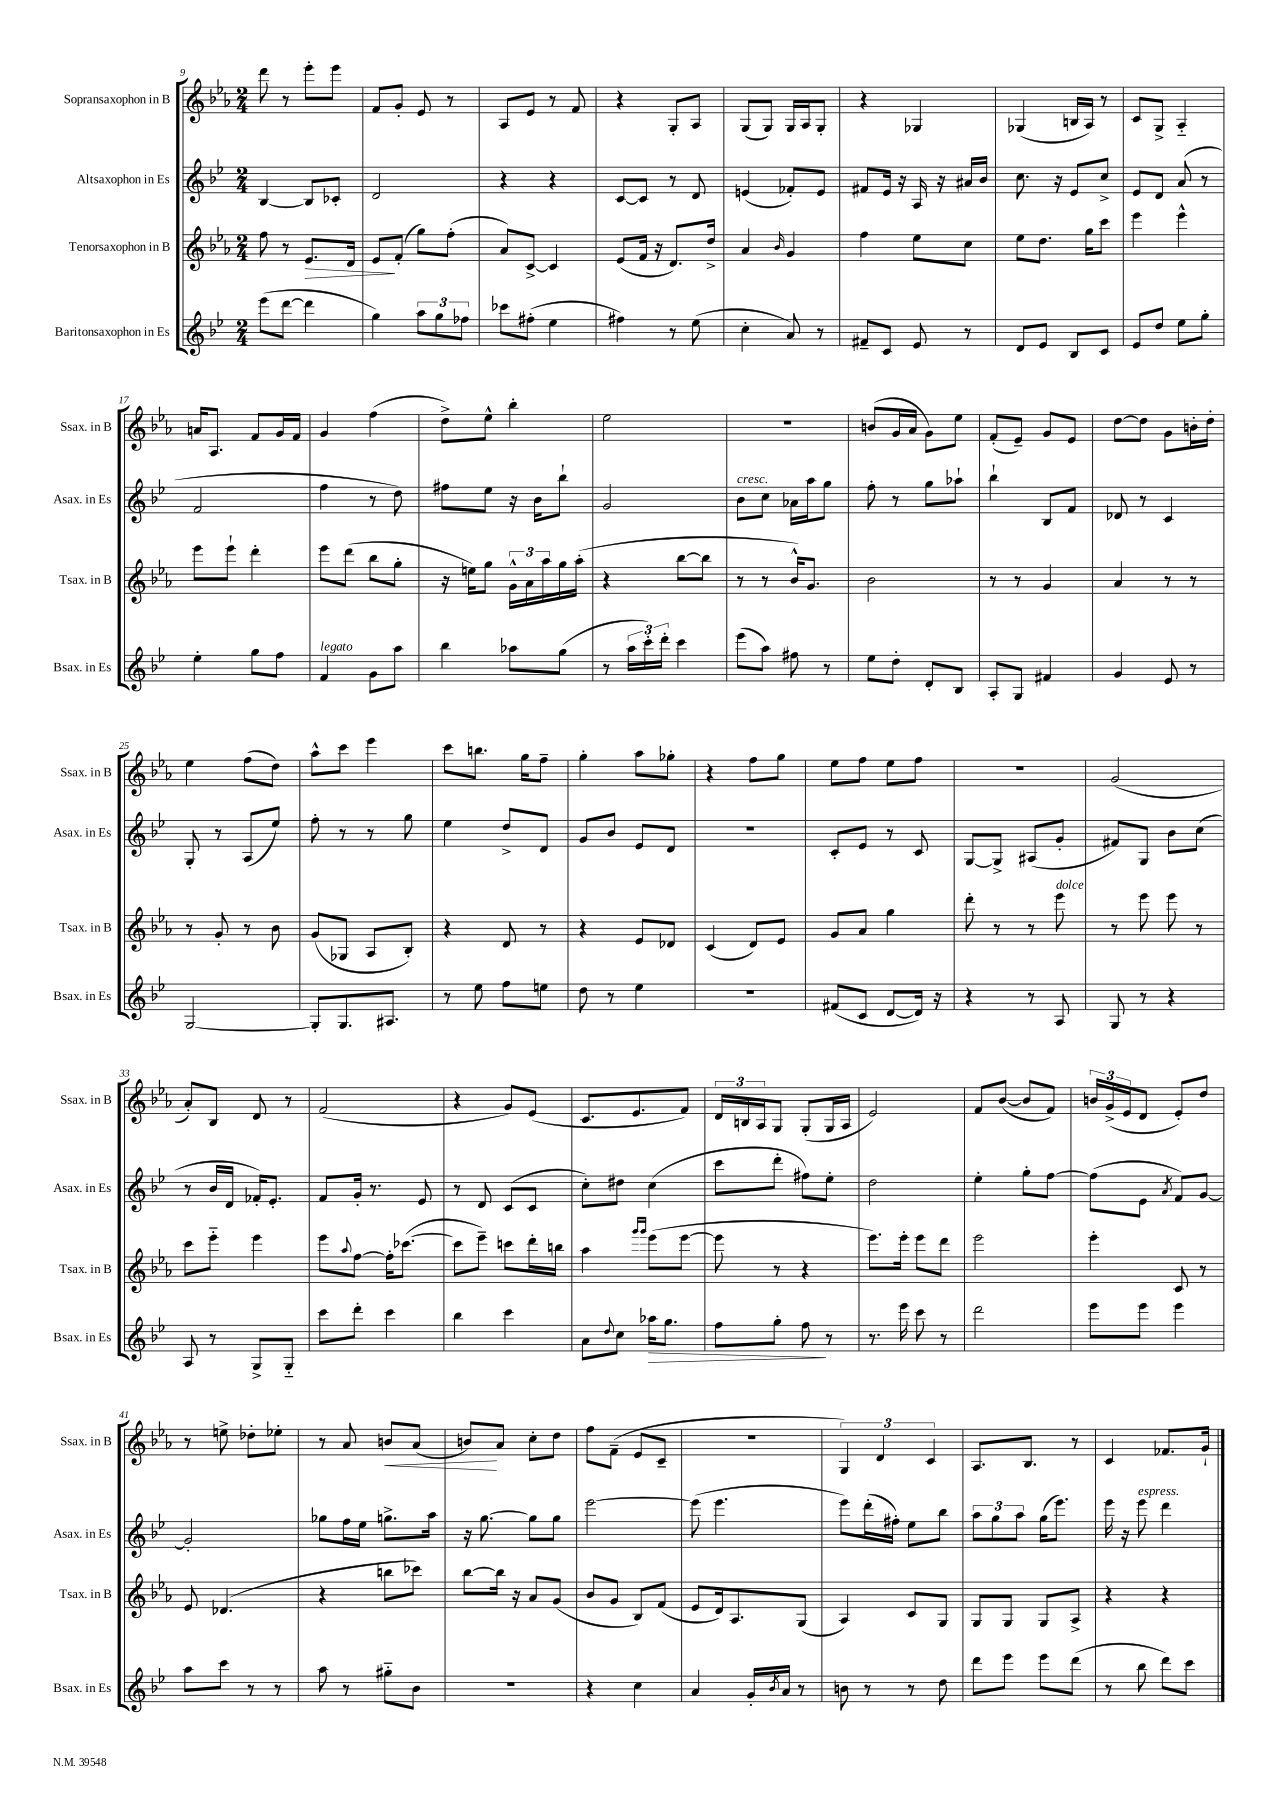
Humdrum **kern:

**kern	**kern	**kern	**kern
*staff4	*staff3	*staff2	*staff1
*clefG2	*clefG2	*clefG2	*clefG2
*k[b-e-]	*k[b-e-a-]	*k[b-e-]	*k[b-e-a-]
*M2/4	*M2/4	*M2/4	*M2/4
(8eee-	8ff	[4B-	8ddd
[8ddd	8r	.	8r
4ddd]	8.e-	8B-]	8eee-'
.	.	8c-'	8eee-
.	16d	.	.
=	=	=	=
4gg)	8e-	2d	8f
.	(8f'	.	8g'
12aa	8gg)	.	8e-
12gg	.	.	.
.	(8ff'	.	8r
12ff-	.	.	.
=	=	=	=
8ccc-	8a-)	4r	8A-
(8ff#'	[8c^	.	8e-
4ee-	4c]	4r	8r
.	.	.	8f
=	=	=	=
4ff#)	(8e-	[8c	4r
.	16f	8c]	.
.	16r	.	.
8r	8.d)	8r	8G'
(8ee-	.	8d	8A-
.	16dd^	.	.
=	=	=	=
4cc'	4a-	(4e	(8G
.	.	.	8G)
.	16qqb-	.	.
8a)	4g	8f-')	16G
.	.	.	16A-
8r	.	8e	8G'
=	=	=	=
8f#~	4ff	8f#	4r
8c	.	16e-	.
.	.	16r	.
8e-	8ee-	16A	4G-
.	.	16r	.
8r	8cc	16a#	.
.	.	16b-	.
=	=	=	=
8d	8ee-	8.cc	(4G-
8e-	8.dd	.	.
.	.	16r	.
8B-	.	8e-	16B
.	16gg	.	16A-)
8c	8ccc	8cc^	8r
=	=	=	=
8e-	4eee-	8e-	8c
8dd	.	8d	8G^
8ee-	4eee-^^	(8a	4A-'~
8gg'	.	8r	.
=	=	=	=
4ee-'	8eee-	2f	16a
.	.	.	8.A-
.	8eee-`	.	.
8gg	4ddd'	.	8f
8ff	.	.	16g
.	.	.	16f
=	=	=	=
4f	8eee-	4ff	4g
.	(8ddd	.	.
8g	8bb-	8r	(4ff
8aa	8gg'	8dd)	.
=	=	=	=
4bb-	16r	8ff#	8dd^)
.	16ee)	.	.
.	8gg	8ee-	8ee-^^
8aa-	24g^^	16r	4bb-'
.	24a-	.	.
.	.	16b-	.
.	24aa-	.	.
(8gg	16gg	8bb-`	.
.	(16aa-'	.	.
=	=	=	=
8r	4r	2g	2ee-
24aa	.	.	.
24ccc')	.	.	.
24ddd'	.	.	.
4ccc	[8bb-	.	.
.	8bb-]	.	.
=	=	=	=
(8eee-	8r	8b-	2r
8aa)	8r	8cc	.
8ff#	16b-^^)	16a-	.
.	8.g	16aa	.
8r	.	8gg	.
=	=	=	=
8ee-	2b-	8ff'	(8b
8dd'	.	8r	16g
.	.	.	16a-
8d'	.	8gg	8g)
8B-	.	8aa-`	8ee-
=	=	=	=
8A'	8r	4bb-`	(8f'
8G	8r	.	8e-~)
4f#	4g	8B-	8g
.	.	8f	8e-
=	=	=	=
4g	4a-	8d-	[8dd
.	.	8r	8dd]
8e-	8r	4c	8g
8r	8r	.	16b'
.	.	.	16dd'
=	=	=	=
[2G	8r	8G'	4ee-
.	8g'	8r	.
.	8r	(8A	(8ff
.	8b-	8ee-)	8dd)
=	=	=	=
8G']	(8g	8ff'	8aa-^^
8.G	8G-	8r	8ccc
.	8A-	8r	4eee-
8.A#	.	.	.
.	8B-')	8gg	.
=	=	=	=
8r	4r	4ee-	8ccc
8ee-	.	.	8.bb
8ff	8d	8dd^	.
.	.	.	16gg
8ee	8r	8d	8ff~
=	=	=	=
8dd	4r	8g	4gg'
8r	.	8b-	.
4ee-	8e-	8e-	8aa-
.	8d-	8d	8gg-'
=	=	=	=
2r	(4c	2r	4r
.	8d)	.	8ff
.	8e-	.	8gg
=	=	=	=
(8f#	8g	8c'	8ee-
8c	8a-	8e-	8ff
[8d	4gg	8r	8ee-
16d])	.	8c	8ff
16r	.	.	.
=	=	=	=
4r	8ddd'	[8G	2r
.	8r	8G^]	.
8r	8r	(8A#	.
8A	8eee-	8g'	.
=	=	=	=
8G	8r	8f#)	(2g
8r	8eee-	8G	.
4r	8eee-	8b-	.
.	8r	(8cc	.
=	=	=	=
8A	8ccc	8r	8a-')
8r	8eee-'~	16b-	8B-
.	.	16d	.
8G^	4eee-	16f-')	8d
.	.	8.e-'	.
8G'~	.	.	8r
=	=	=	=
8ccc	8eee-	8f	(2f
.	8qqaa-	.	.
8ddd'	[8ff	16g'	.
.	.	8.r	.
4ccc	16ff']	.	.
.	([8.ccc-	.	.
.	.	8e-	.
=	=	=	=
4bb-	8ccc-]	8r	4r
.	8eee-~)	8d	.
4ccc	8ccc	(8c	8g)
.	16ddd'	8c	(8e-
.	16bb	.	.
=	=	=	=
8a	4aa-	8cc')	8.c
8qqdd	.	.	.
8cc	.	8dd#	.
.	.	.	8.e-
.	16qqggg	.	.
.	16qqggg	.	.
16aa-	(8eee-	(4cc	.
8.gg	.	.	.
.	[8eee-	.	8f)
=	=	=	=
8ff	8eee-]	8ccc	24d
.	.	.	24B
.	.	.	24A-
8gg'	8r	8ddd'	8G
8ff	4r	8ff#)	(8G'
8r	.	8ee-'	16G
.	.	.	16A-
=	=	=	=
8.r	8.eee-)	2dd	2e-)
16eee-	16eee-'	.	.
8ccc	8eee-	.	.
8r	8ddd	.	.
=	=	=	=
2ddd	2eee-	4ee-'	8f
.	.	.	([8b-
.	.	8gg'	8b-]
.	.	[8ff	8f)
=	=	=	=
8eee-	4eee-'	(8ff]	24b
.	.	.	(24g^
.	.	.	24e-
8eee-	.	8e-	8d
.	.	8qa	.
4eee-	8c	8f)	8e-')
.	8r	[8g	8dd
=	=	=	=
8aa	8e-	2g']	8r
8ccc	(4.d-	.	8ee^
8r	.	.	8dd-'
8r	.	.	8ee-'
=	=	=	=
8aa	4r	8gg-	8r
8r	.	16ff	8a-
.	.	16ee-	.
8gg#'~	8bb	8.gg^	8b
8b-	8ccc-)	.	(8a-
.	.	16aa	.
=	=	=	=
2r	[8bb-	16r	8b)
.	.	[8.gg	.
.	16bb-]	.	8a-
.	16r	.	.
.	8a-	8gg]	8cc'
.	(8g	8gg	8dd
=	=	=	=
4r	8b-	[2eee-	8ff
.	8g	.	(8f~
4cc	8B-)	.	8e-
.	(8f	.	8c~
=	=	=	=
4a	8e-	(8eee-]	2r
.	16d)	4.eee-	.
.	8.A-	.	.
16g'	.	.	.
8qb-	.	.	.
16a	.	.	.
8r	(8G	.	.
=	=	=	=
8b	4A-)	8eee-)	6G)
8r	.	(16ddd'	.
.	.	.	6d
.	.	16ff#')	.
8r	8c	8ee-	.
.	.	.	6c
8dd	8G	8bb-	.
=	=	=	=
8ddd	8G	12aa	8.A-
.	.	12gg	.
8eee-	8G	.	.
.	.	12aa	.
.	.	.	8.B-
8eee-	8G	(16gg	.
.	.	8.eee-)	.
(8ddd	8A-^	.	8r
=	=	=	=
8r	4r	16eee-	4c
.	.	16r	.
8bb-	.	8eee-	.
8ddd)	4r	4ddd	8.f-
8ccc	.	.	.
.	.	.	16g`
==	==	==	==
*-	*-	*-	*-
